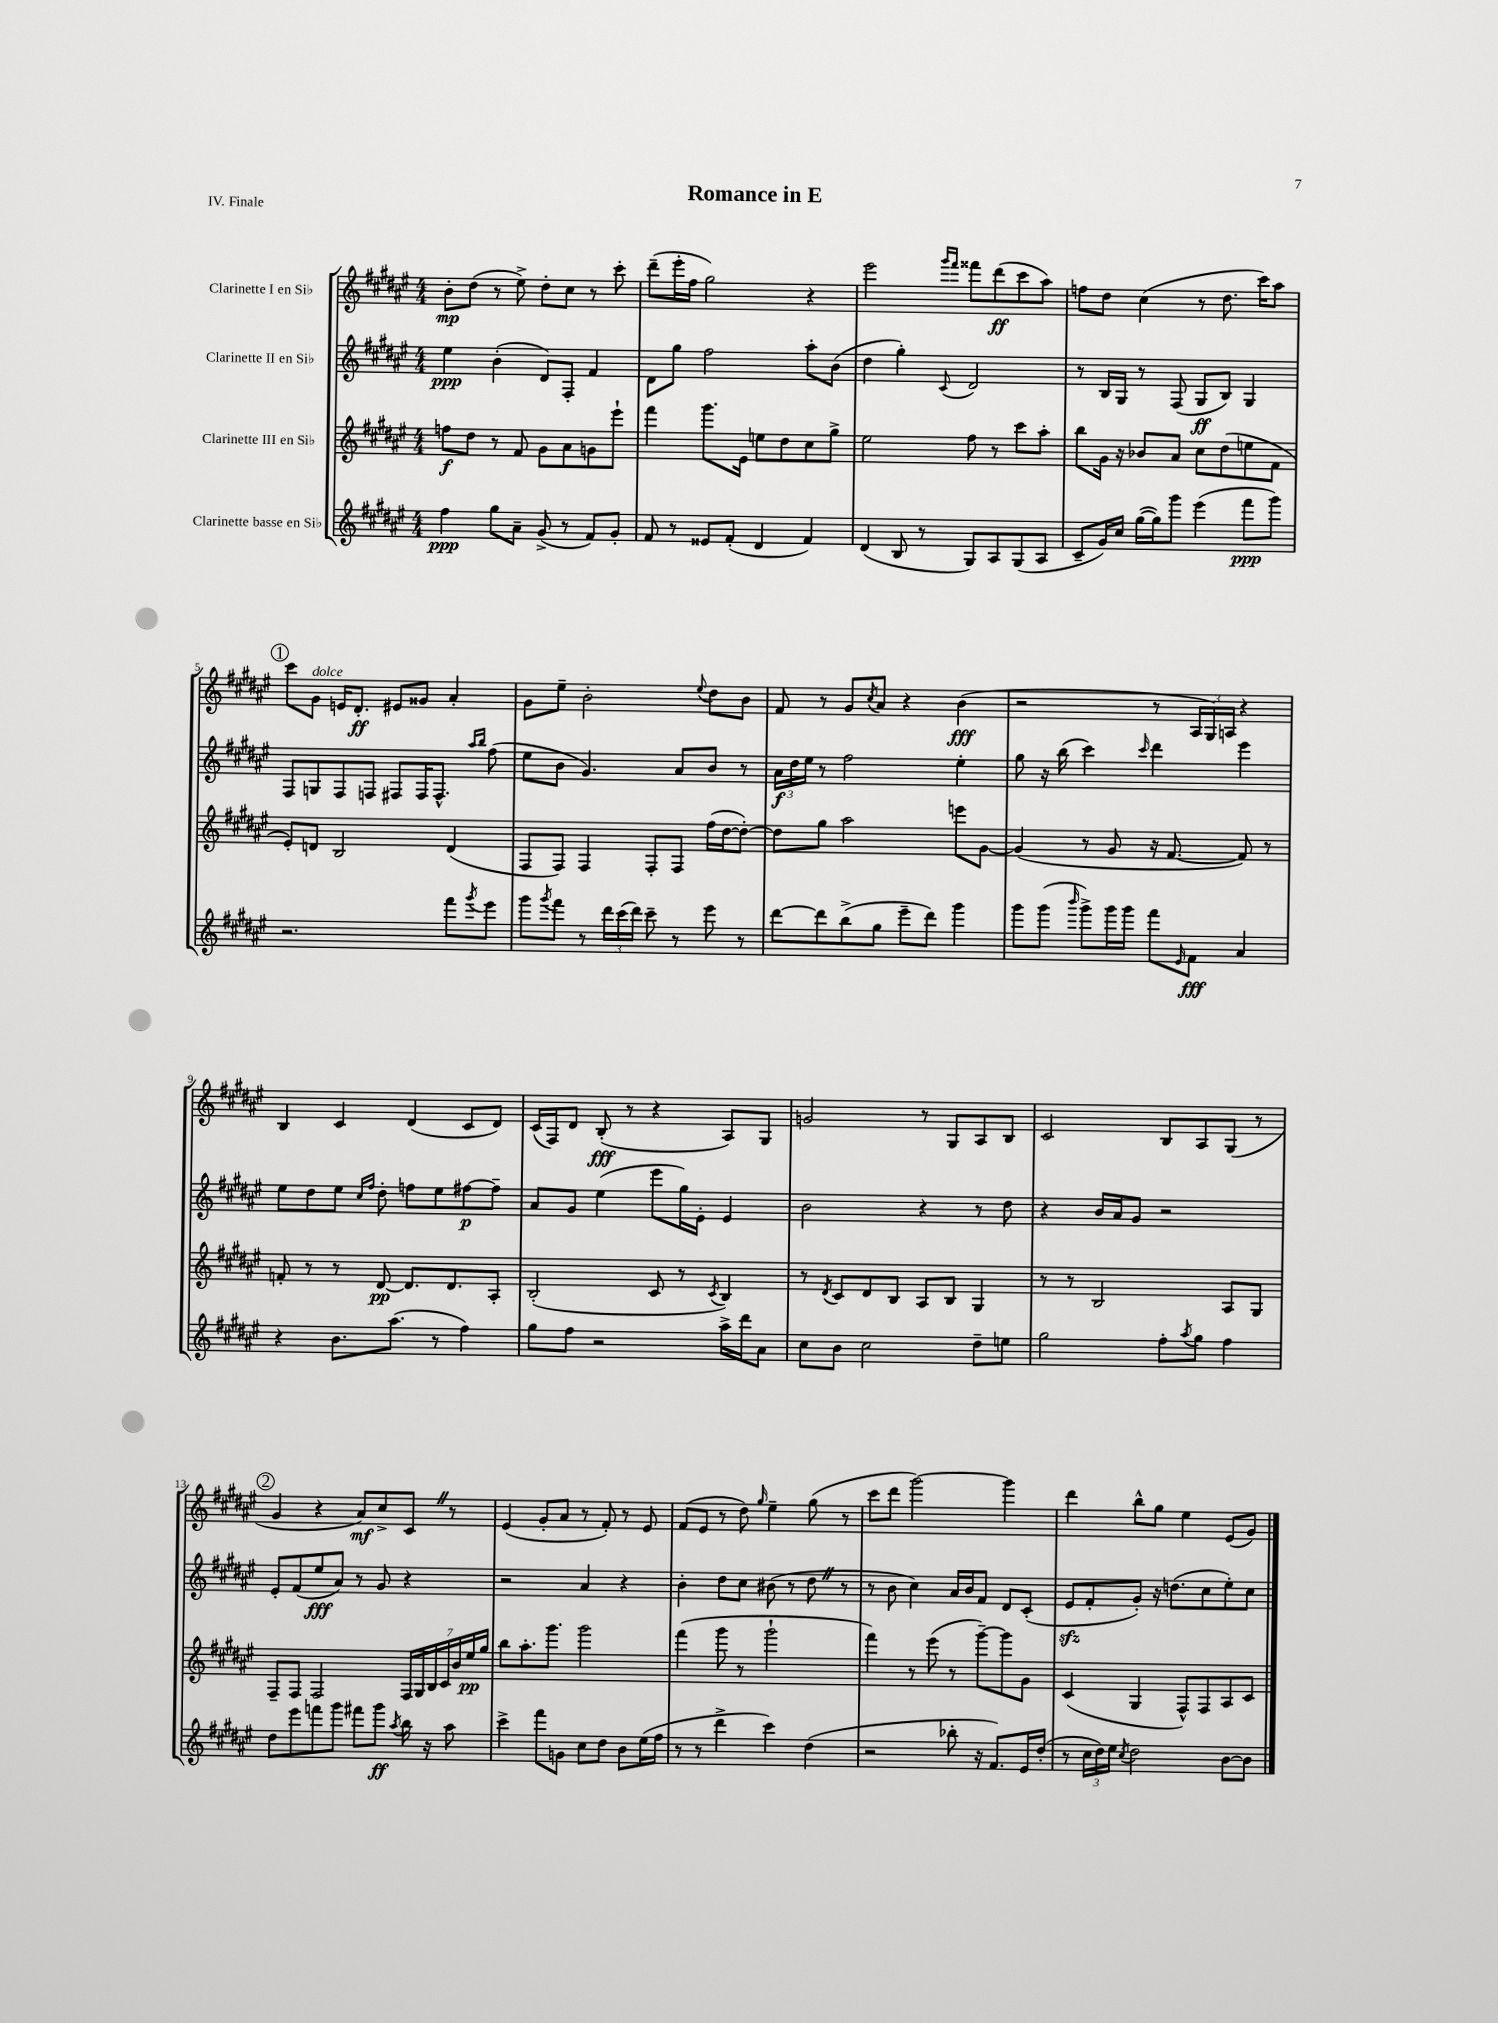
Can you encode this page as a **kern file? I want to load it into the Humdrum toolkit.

**kern	**kern	**kern	**kern
*staff4	*staff3	*staff2	*staff1
*clefG2	*clefG2	*clefG2	*clefG2
*k[f#c#g#d#a#e#]	*k[f#c#g#d#a#e#]	*k[f#c#g#d#a#e#]	*k[f#c#g#d#a#e#]
*M4/4	*M4/4	*M4/4	*M4/4
4ff#	8ff	4ee#	8b'
.	8dd#	.	(8dd#
8gg#	8r	(4b'	8r
8a#~	8f#	.	8ee#^)
(8g#^	8g#	8d#)	8dd#'
8r	8a#	8F#'	8cc#
8f#)	8g	4f#	8r
8g#'	8eee#`	.	8ccc#'
=	=	=	=
8f#	4fff#	8d#	(8ddd#~
8r	.	8gg#	16eee#'
.	.	.	16ff#
8e##	8.ggg#	2ff#	2gg#)
(8f#'	.	.	.
.	16e#	.	.
4d#	8ee	.	.
.	8dd#	.	.
4f#)	8cc#	8aa#'	4r
.	8gg#^	(8b	.
=	=	=	=
(4d#	2ee#	4dd#	2eee#
8B	.	4gg#')	.
8r	.	.	.
.	.	.	16qqggg#
.	.	8qqc#	16qqfff#
8G#)	8ff#	2d#	8fff##
8A#	8r	.	(8ddd#
(8G#	8ccc#	.	8ccc#
8A#	8aa#'	.	8aa#)
=	=	=	=
8c#~	8bb	8r	8ff
16g#)	16g#	16B	8dd#
16cc#	16r	16G#	.
([16gg#	8b-	8r	(4cc#
16gg#])	.	.	.
8ggg#	8a#	(8F#	.
(4eee#	8cc#	8G#	8r
.	(8dd#	8B)	8.dd#
8fff#	8ee	4G#	.
.	.	.	16ccc#)
8ggg#)	8f#	.	8aa#
=	=	=	=
2.r	8e#')	8F#	8ccc#
.	8d	8G	8g#
.	2B	8F#	16e
.	.	.	8.d#'
.	.	8F	.
.	.	8F#	8e#
.	.	16F#	8g##
.	.	8.F#^^	.
8fff#	(4d	.	4a#'
.	.	16qqaa#	.
8qggg#	.	16qqbb	.
8eee#	.	(8ff#	.
=	=	=	=
8ggg#	8F#	8ee#	8g#
8qggg#	.	.	.
8fff#	8F#)	8b	8ee#~
8r	4F#	4.g#)	2b'
24ddd#	.	.	.
(24ccc#	.	.	.
24ddd#)	.	.	.
8ccc#~	8F#'	.	.
8r	8F#	8a#	.
.	.	.	8qqee#
8eee#	(16ff#	8b	8dd#
.	[16dd#	.	.
8r	8dd#'_)	8r	8b
=	=	=	=
[8ddd#	8dd#]	24a#	8f#
.	.	24dd#	.
.	.	24ee#	.
8ddd#]	8gg#	8r	8r
(8bb^	2aa#	2ff#	8g#
.	.	.	8qcc#
8gg#	.	.	8a#
8eee#~	.	.	4r
8ddd#)	.	.	.
4ggg#	8eee	4ee#'	(4b
.	[8g#	.	.
=	=	=	=
8ggg#	(4g#]	8gg#	2r
(8ggg#	.	16r	.
.	.	(16bb	.
16qqbbb	.	.	.
8ggg#^)	8r	4ccc#)	.
16ggg#	8g#	.	.
16ggg#	.	.	.
.	.	16qqccc#	.
8fff#	16r	4ddd#	8r
.	[8.f#	.	.
16qqe#	.	.	.
8f#	.	.	24A#
.	.	.	24G#)
.	.	.	24A
4a#	8f#])	4eee#	4r
.	8r	.	.
=	=	=	=
4r	8f'	8ee#	4B
.	8r	8dd#	.
8.b	8r	8ee#	4c#
.	.	16qqcc#	.
.	.	16qqff#	.
.	[8d#	8dd#'	.
(8.aa#	.	.	.
.	8.d#]	8ff	(4d#
8r	.	8ee#	.
.	8.d#	.	.
4ff#)	.	[8ff#	8c#
.	8A#'	8ff#~]	8d#)
=	=	=	=
8gg#	(2B'	8a#	(16c#
.	.	.	16F#)
8ff#	.	8g#	8d#
2r	.	(4ee#	(8B'
.	.	.	8r
.	8c#	8eee#	4r
.	8r	16gg#)	.
.	.	16e#'	.
.	8qc#	.	.
16aa#^	4B)	4e#	8A#)
16ddd#	.	.	.
8a#	.	.	8G#
=	=	=	=
8cc#	8r	2b	2g
.	8qd#	.	.
8b	8c#	.	.
2cc#	8d#	.	.
.	8B	.	.
.	8A#	4r	8r
.	8B	.	8G#
8dd#~	4G#	8r	8A#
8ee	.	8dd#	8B
=	=	=	=
2gg#	8r	4r	2c#
.	8r	.	.
.	2B	16b	.
.	.	16a#	.
.	.	8g#	.
8ff#'	.	2r	8B
8qaa#	.	.	.
8gg#	.	.	8A#
4ff#	8A#	.	(8G#
.	8G#	.	8r
=	=	=	=
8dd#	8F#~	8e#'	4g#
8eee#	8F#	(8f#	.
8fff	2F#	8ee#	4r
8ggg#	.	8a#)	.
8fff#	.	8r	8a#)
8ggg#	.	8g#	8cc#^
8qaa#	.	.	.
16bb	28F#	4r	8c#
.	28G#	.	.
16r	.	.	.
.	28B	.	.
.	28c#	.	.
8aa#	.	.	8r
.	28b	.	.
.	28ee#	.	.
.	28gg#	.	.
=	=	=	=
4ccc#^	8bb	2r	(4e#
.	8.aa#'	.	.
8fff#	.	.	8g#'
.	8.ggg#	.	.
8g	.	.	8a#
8cc#	2ggg#	4a#	8r
8dd#	.	.	8f#')
8b	.	4r	8r
(16ee#	.	.	8e#
16ff#	.	.	.
=	=	=	=
8r	(4fff#	4b'	(8f#
8r	.	.	8e#
4ddd#^	8ggg#	8dd#	8r
.	8r	8cc#	8dd#)
.	.	.	16qqgg#
4ccc#)	2ggg#`	(8b#	4ee#~
.	.	8r	.
(4dd#	.	8dd#	(8gg#
.	.	8r	8r
=	=	=	=
2r	4fff#)	8r	8ccc#
.	.	8b	8ddd#
.	8r	4cc#)	[2ggg#)
.	(8eee#	.	.
8bb-'	8r	16a#	.
.	.	16b	.
16r	[8ggg#~)	8f#	.
8.f#)	.	.	.
.	8ggg#]	8d#	4ggg#]
16e#	8g#	(8c#'	.
(16dd#'	.	.	.
=	=	=	=
8r	(4c#	8e#	4ddd#
24cc#	.	8f#'	.
24dd#)	.	.	.
24ee#	.	.	.
8qcc#	.	.	.
2dd#	4G#	8g#')	8bb^^
.	.	16r	8gg#
.	.	(8.dd	.
.	8F#^^)	.	4ee#
.	8F#	8cc#	.
[8b	8A#	8ee#')	(8e#
8b]	8c#	8cc#	8g#)
==	==	==	==
*-	*-	*-	*-
